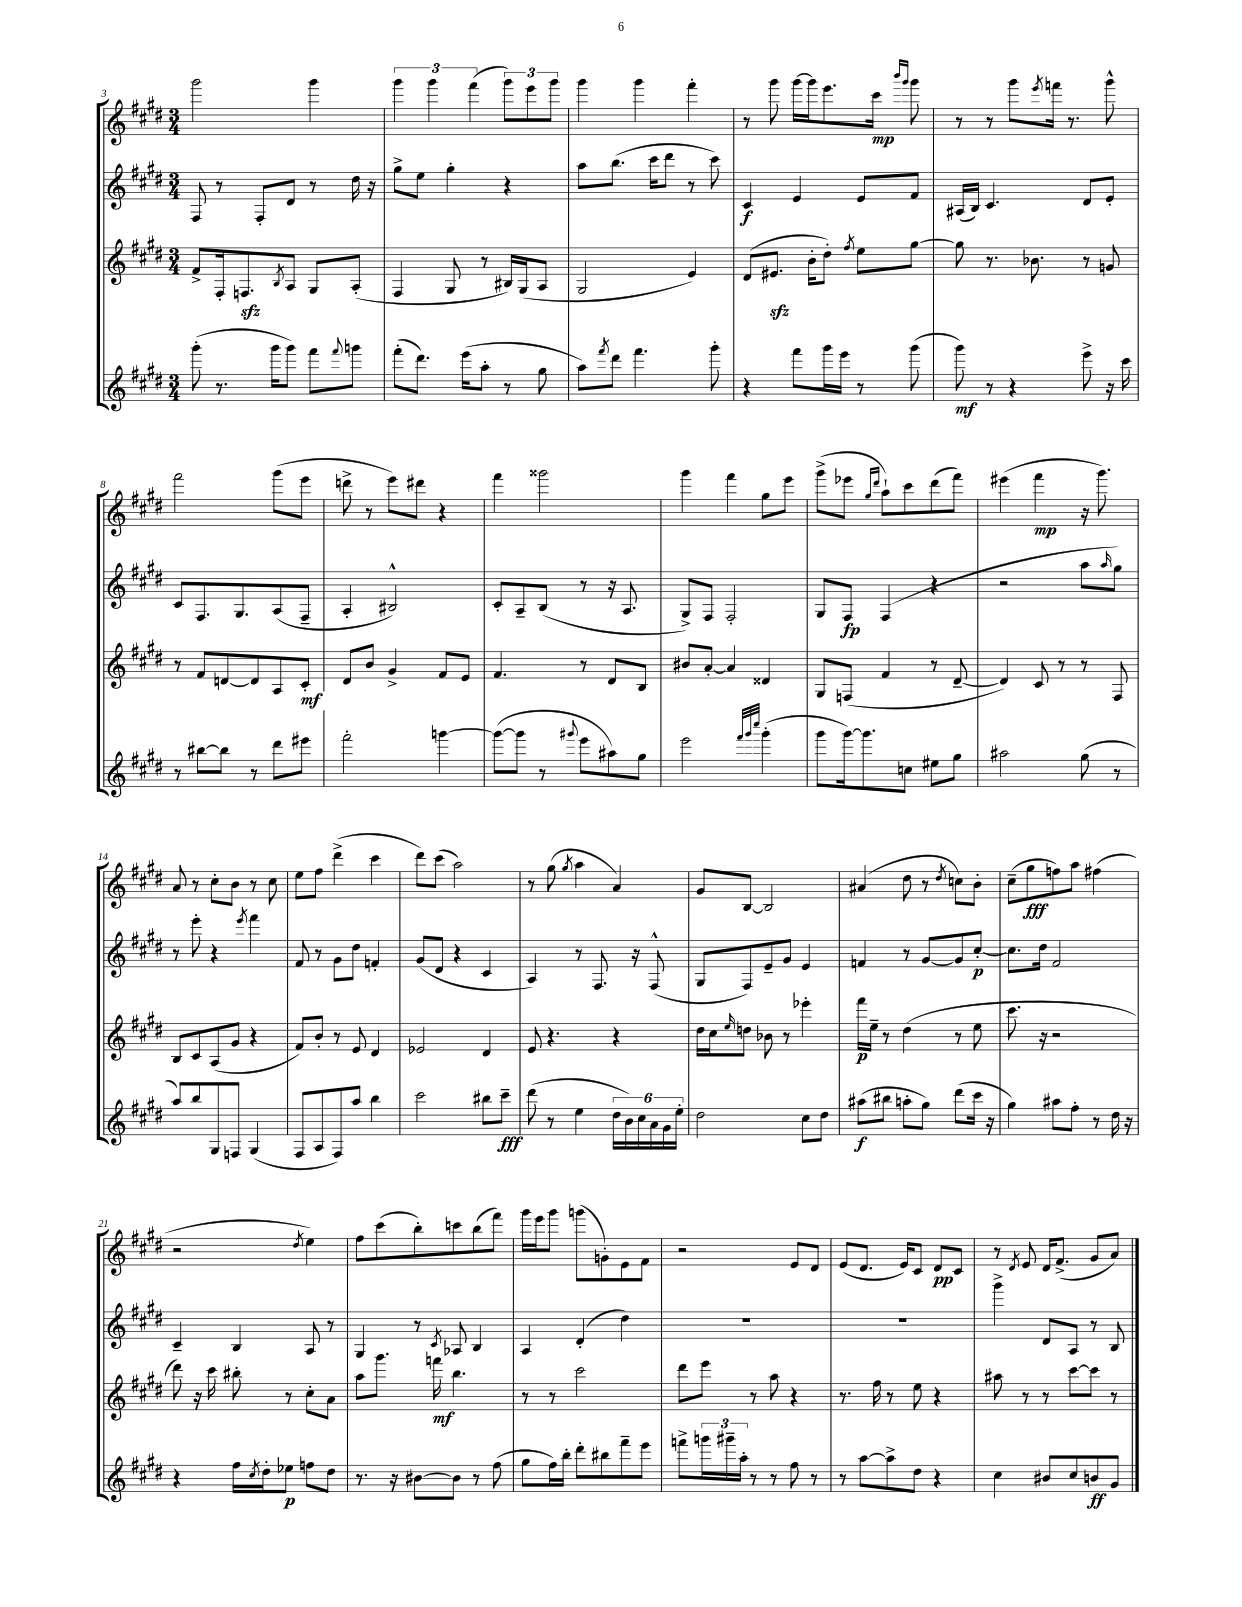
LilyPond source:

<<
\new StaffGroup <<
\new Staff = "s0" {
    \clef treble \key e \major \numericTimeSignature \time 3/4
    gis'''2 gis'''4 |
    \tuplet 3/2 { gis'''4 gis'''4 fis'''4( } \tuplet 3/2 { gis'''8) e'''8 gis'''8 } |
    gis'''4 gis'''4 fis'''4-. |
    r8 gis'''8 gis'''16~ gis'''16 e'''8. cis'''16\mp \grace { b'''16 gis'''16 } gis'''8 |
    r8 r8 gis'''8 \acciaccatura { e'''8 } f'''16 r8. gis'''8-^ |
    fis'''2 gis'''8( e'''8 |
    d'''8-> r8 e'''8) dis'''8 r4 |
    fis'''4 gisis'''2 |
    gis'''4 fis'''4 gis''8 e'''8 |
    gis'''8->( ees'''8 \grace { gis''16 dis'''16 } a''8-!) cis'''8 dis'''8( fis'''8) |
    eis'''4( fis'''4\mp r16 gis'''8.) |
    a'8 r8 cis''8-. b'8 r8 cis''8 |
    e''8 fis''8 dis'''4->( cis'''4 |
    dis'''8) cis'''8( a''2) |
    r8 gis''8( \acciaccatura { gis''8 } a''4 a'4) |
    gis'8 b8~ b2 |
    ais'4( dis''8 r8 \acciaccatura { dis''8 } c''8) b'8-. |
    cis''8--( gis''8\fff f''8) a''8 fis''4( |
    r2 \acciaccatura { dis''8 } e''4) |
    fis''8 cis'''8( b''8-.) c'''8 b''8( fis'''8) |
    gis'''16 e'''16 gis'''8 g'''8( g'8-.) e'8 fis'8 |
    r2 e'8 dis'8 |
    e'8( dis'8. e'16) cis'8 dis'8\pp cis'8 |
    r8 \acciaccatura { dis'8 } e'8 dis'16 fis'8.->( gis'8 a'8) \bar "|." |
}
\new Staff = "s1" {
    \clef treble \key e \major \numericTimeSignature \time 3/4
    fis8 r8 fis8-. dis'8 r8 dis''16 r16 |
    gis''8-> e''8 gis''4-. r4 |
    a''8 b''8.( cis'''16 dis'''8 r8 cis'''8) |
    cis'4\f e'4 e'8 fis'8 |
    ais16( b16) cis'4. dis'8 e'8-. |
    cis'8 fis8. gis8. a8( fis8-- |
    a4-. bis2-^) |
    cis'8-. a8-- b8( r8 r16 a8. |
    gis8->) fis8 fis2-. |
    gis8 fis8\fp fis4( r4 |
    r2 a''8 \grace { a''16 } gis''8) |
    r8 e'''8-. r4 \acciaccatura { e'''8 } fis'''4 |
    fis'8 r8 gis'8 dis''8 f'4-. |
    gis'8( dis'8 r4 cis'4 |
    a4) r8 fis8. r16 fis8-^( |
    gis8 fis8) e'8-- gis'8 e'4 |
    f'4 r8 gis'8~ gis'8 cis''8~-.\p |
    cis''8. dis''16 fis'2 |
    cis'4-- b4 a8 r8 |
    gis4 r8 \acciaccatura { cis'8 } aes8 b4 |
    a4 dis'4-.( dis''4) |
    R2. |
    R2. |
    gis'''4-> dis'8 a8 r8 b8 \bar "|." |
}
\new Staff = "s2" {
    \clef treble \key e \major \numericTimeSignature \time 3/4
    fis'8-> fis16-. f8.\sfz \acciaccatura { b8 } a8 gis8 a8-.( |
    fis4 gis8 r8 bis16) gis16( a8 |
    gis2 e'4) |
    dis'8( eis'8.\sfz b'16-. dis''8-.) \acciaccatura { fis''8 } e''8 gis''8~ |
    gis''8 r8. bes'8. r8 g'8 |
    r8 fis'8 d'8~ d'8 a8 cis'8-.\mf |
    dis'8 b'8 gis'4-> fis'8 e'8 |
    fis'4. r8 dis'8 b8 |
    bis'8 a'8~-. a'4 disis'4 |
    gis8 f8( fis'4 r8 dis'8~-- |
    dis'4) cis'8 r8 r8 fis8 |
    b8 cis'8 a8( gis'8 r4 |
    fis'8) b'8-. r8 e'8 dis'4 |
    ees'2 dis'4 |
    e'8 r4. r4 |
    dis''16 cis''16 \grace { e''16 } d''8 bes'8 r8 ees'''4-. |
    fis'''16\p e''16-- r8 dis''4( r8 e''8 |
    cis'''8. r16 r2 |
    dis'''8) r16 cis'''16 bis''8-. r8 cis''8-. a'8 |
    a''8 gis'''8. f'''16\mf b''4. |
    r8 r8 cis'''2 |
    dis'''8 e'''8 r8 a''8 r4 |
    r8. fis''16 r8 e''8 r4 |
    ais''8 r8 r8 cis'''8~ cis'''8 r8 \bar "|." |
}
\new Staff = "s3" {
    \clef treble \key e \major \numericTimeSignature \time 3/4
    gis'''8-.( r8. gis'''16 gis'''8) fis'''8 \appoggiatura { fis'''8 } g'''8 |
    fis'''8-.( dis'''8.) e'''16( a''8-. r8 gis''8 |
    a''8) \acciaccatura { fis'''8 } dis'''8 fis'''4. gis'''8-. |
    r4 fis'''8 gis'''16 e'''16 r8 gis'''8( |
    gis'''8\mf) r8 r4 e'''8-> r16 cis'''16 |
    r8 bis''8~ bis''8 r8 dis'''8 eis'''8 |
    fis'''2-. g'''4~ |
    g'''8~( g'''8 r8 \appoggiatura { gis'''8 } e'''8 ais''8) gis''8 |
    e'''2 \grace { fis'''32 gis'''32 cis''''32 } gis'''4-.( |
    gis'''8 gis'''16~) gis'''8. c''8 eis''8 gis''8 |
    ais''2 gis''8( r8 |
    a''8) b''8 gis8 f8 gis4( |
    fis8 a8 fis8) a''8 b''4 |
    cis'''2 bis''8 cis'''8--\fff |
    dis'''8( r8 e''4 \tuplet 6/4 { dis''16 b'16) cis''16 a'16 gis'16 e''16-. } |
    dis''2 cis''8 dis''8 |
    ais''8\f( bis''8 a''8-. gis''8) dis'''8( cis'''16 r16 |
    gis''4) ais''8 fis''8-. r8 dis''16 r16 |
    r4 fis''16 \acciaccatura { cis''8 } dis''16-. ees''8\p f''8 dis''8 |
    r8. r16 bis'8~ bis'8 r8 fis''8( |
    gis''8 fis''16) b''16-. dis'''8-. bis''8 fis'''8-- e'''8 |
    f'''8-> \tuplet 3/2 { g'''16 gis'''16-- a''16-. } r8 r8 fis''8 r8 |
    r8 a''8~ a''8-> dis''8 r4 |
    cis''4 bis'8 cis''8 b'8\ff gis'8 \bar "|." |
}
>>
>>
\layout { \context { \Score currentBarNumber = #3 } }
